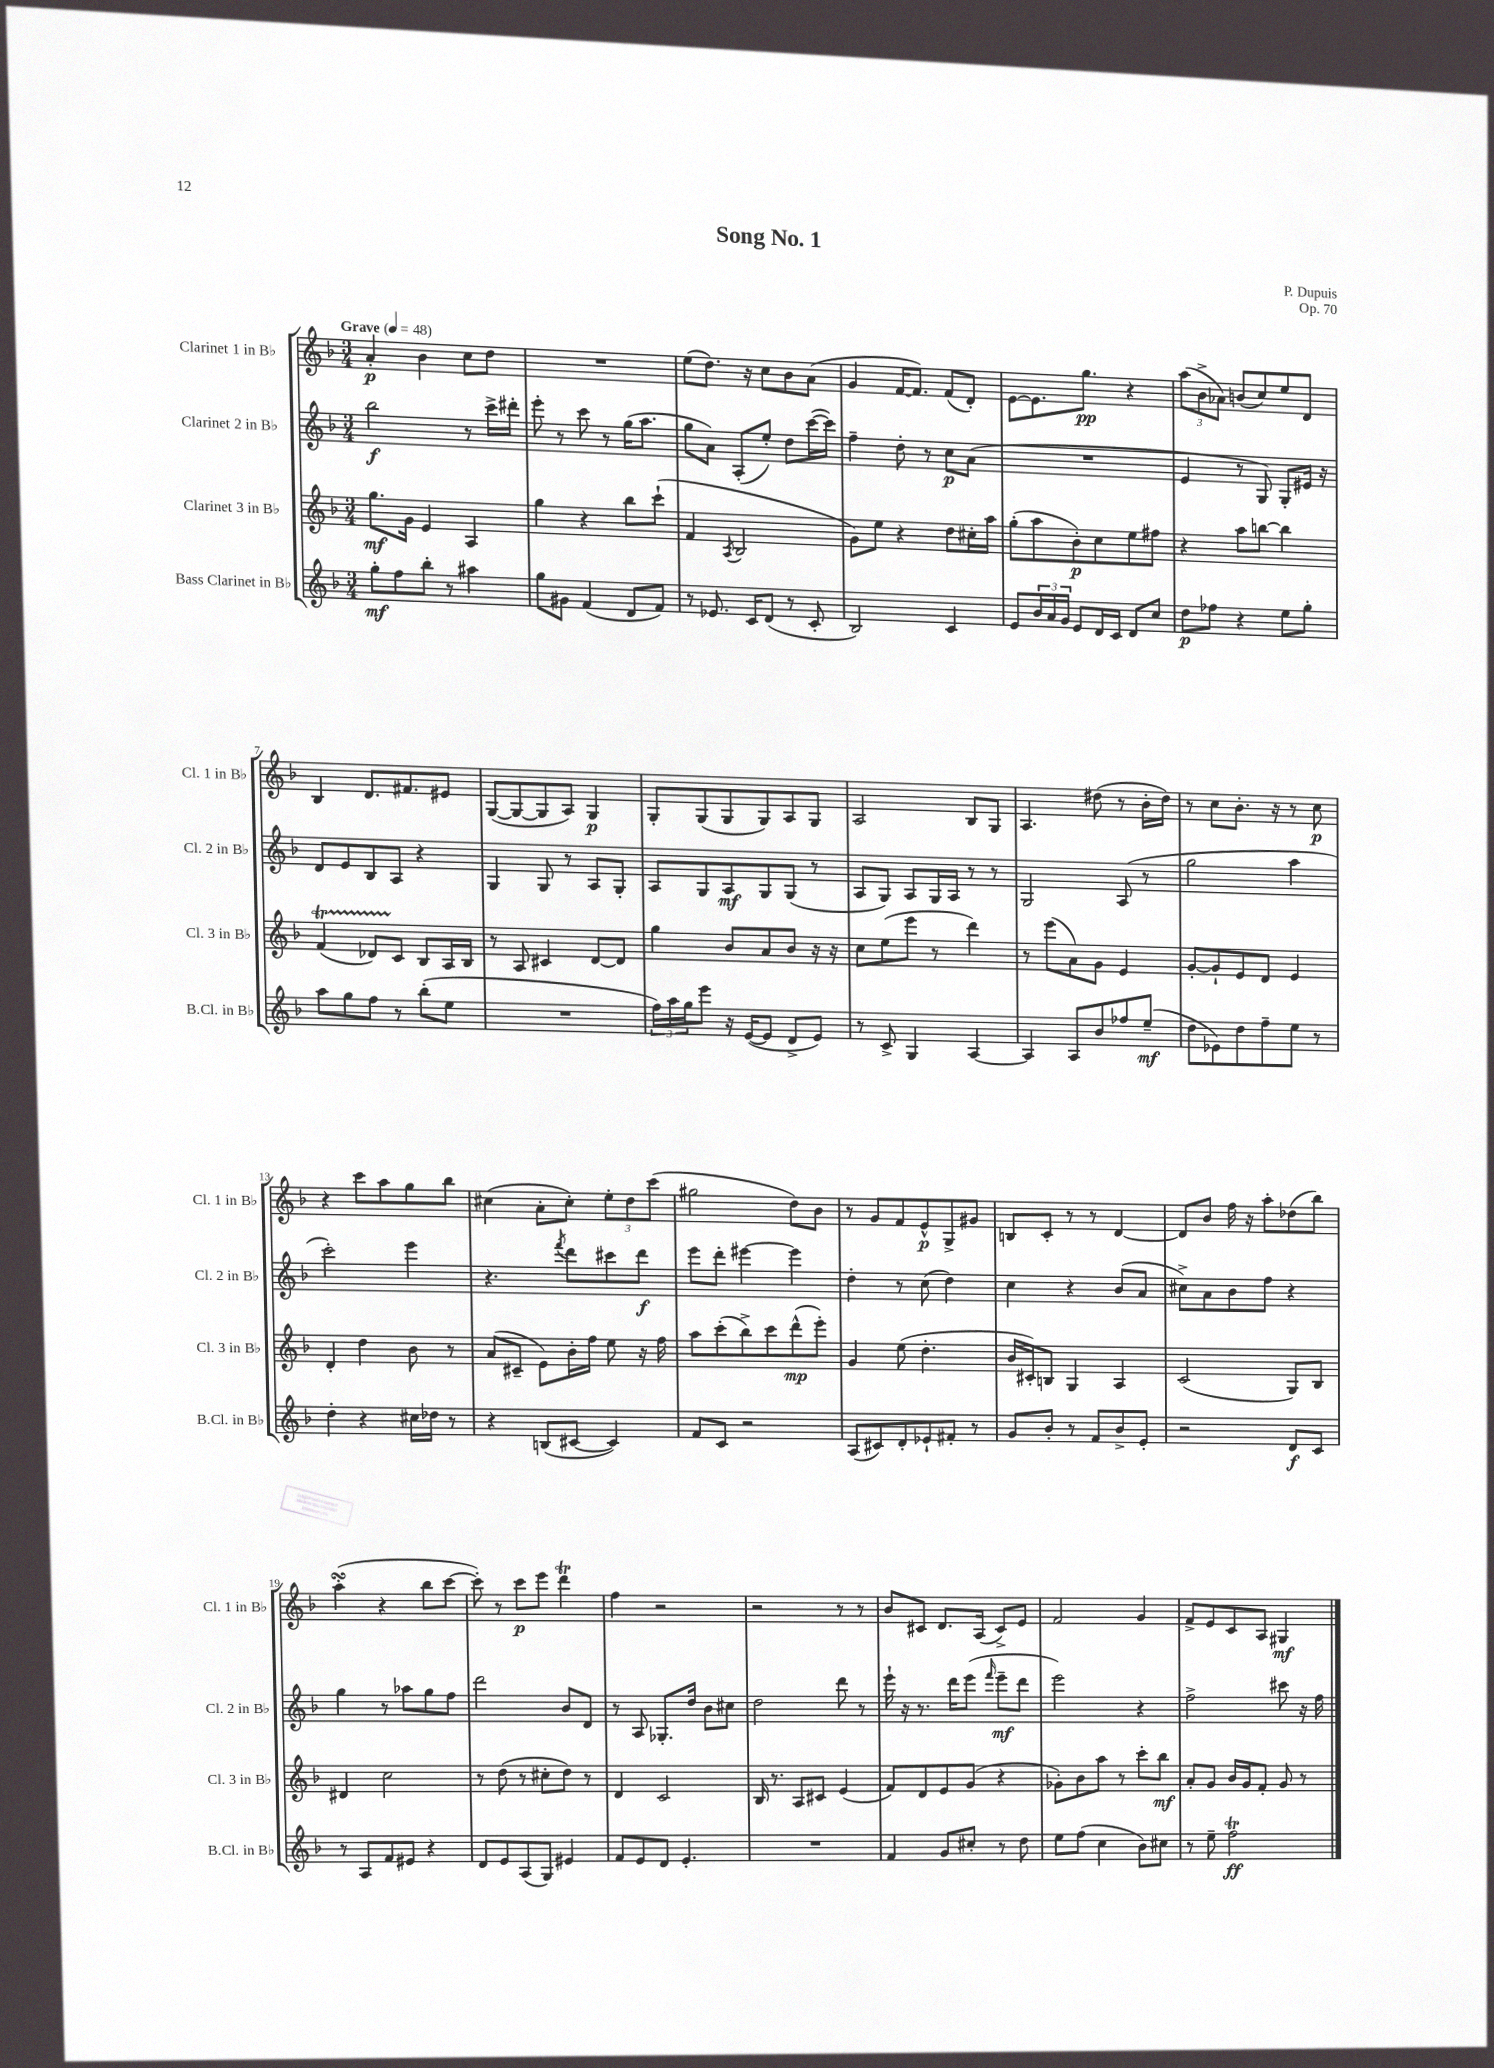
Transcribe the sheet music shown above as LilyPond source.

\header { title = "Song No. 1" composer = "P. Dupuis" opus = "Op. 70" }
<<
\new StaffGroup <<
\new Staff = "s0" \with { instrumentName = "Clarinet 1 in Bb" shortInstrumentName = "Cl. 1 in Bb" } {
    \clef treble \key f \major \numericTimeSignature \time 3/4 \tempo "Grave" 4 = 48
    a'4-.\p bes'4 c''8 d''8 |
    R2. |
    e''8( d''8.) r16 c''8 bes'8 a'8( |
    g'4 f'16~ f'8.) f'8( d'8-.) |
    e'8~ e'8. g''8.\pp r4 |
    \tuplet 3/2 { a''8( bes'8-> aes'8) } b'8( c''8) e''8 d'8 |
    bes4 d'8. fis'8. eis'8 |
    g8~( g8~ g8 a8) g4\p |
    g8-. g8( g8 g8) a8 g8 |
    a2 bes8 g8 |
    a4. dis''8( r8 bes'16-. dis''16) |
    r8 c''8 bes'8.-. r16 r8 c''8\p |
    r4 c'''8 a''8 g''8 bes''8 |
    cis''4( a'8-. cis''8-.) \tuplet 3/2 { e''8-. d''8 c'''8( } |
    gis''2 d''8) bes'8 |
    r8 g'8 f'8 e'8-^\p g8-> gis'8 |
    b8 c'8-. r8 r8 d'4~ |
    d'8 bes'8 f''16 r16 a''8-. des''8( bes''8) |
    a''4-.\turn( r4 bes''8 c'''8~ |
    c'''8-.) r8 c'''8\p e'''8 d'''4\trill |
    f''4 r2 |
    r2 r8 r8 |
    bes'8 cis'8 d'8. a16( cis'8->) e'8 |
    f'2 g'4 |
    f'8-> e'8 c'8 a8 gis4\mf \bar "|." |
}
\new Staff = "s1" \with { instrumentName = "Clarinet 2 in Bb" shortInstrumentName = "Cl. 2 in Bb" } {
    \clef treble \key f \major \numericTimeSignature \time 3/4
    bes''2\f r8 c'''16-> dis'''16-. |
    e'''8-. r8 c'''8 r8 g''16( a''8. |
    g''8 a'8) a8-.( e''8-.) d''8 c'''16~( c'''16) |
    f''4-- d''8-. r8 c''8\p a'8( |
    R2. |
    e'4 r8 g8) g8-. eis'16 r16 |
    d'8 e'8 bes8 a8 r4 |
    g4 g8 r8 a8 g8-. |
    a8 g8 a8\mf g8 g8( r8 |
    a8 g8) a8 g16 a16 r8 r8 |
    g2 a8( r8 |
    g''2 a''4 |
    c'''2-.) e'''4 |
    r4. \acciaccatura { f'''8 } d'''8 cis'''8 d'''8\f |
    e'''8 d'''8-. eis'''4~ eis'''4 |
    d''4-. r8 c''8( d''4) |
    c''4 r4 bes'8( a'8 |
    cis''8->) a'8 bes'8 f''8 r4 |
    g''4 r8 aes''8 g''8 f''8 |
    d'''2 bes'8 d'8 |
    r8 a8 ges8.-. d''16 bes'8 cis''8 |
    d''2 d'''8 r8 |
    e'''16-! r16 r8. d'''16 e'''8( \grace { f'''16 } e'''8--\mf d'''8 |
    e'''2) r4 |
    f''2-> cis'''8 r16 f''16 \bar "|." |
}
\new Staff = "s2" \with { instrumentName = "Clarinet 3 in Bb" shortInstrumentName = "Cl. 3 in Bb" } {
    \clef treble \key f \major \numericTimeSignature \time 3/4
    g''8.\mf g'16 e'4 a4 |
    g''4 r4 bes''8 c'''8-!( |
    f'4 \acciaccatura { a8 } bes2 |
    g'8) e''8 r4 d''8 cis''16-. a''16 |
    g''8-.( a''8 bes'8-.\p) c''8 e''8 fis''8 |
    r4 a''8 b''8~ b''4 |
    f'4\startTrillSpan( des'8) c'8\stopTrillSpan bes8 a16 bes16 |
    r8 a8 cis'4 d'8~ d'8 |
    g''4 bes'8 a'8 bes'8 r16 r16 |
    c''8 e''8( e'''8 r8 d'''4) |
    r8 e'''8( a'8) g'8 e'4 |
    g'8~-. g'8-! e'8 d'8 e'4 |
    d'4-. d''4 bes'8 r8 |
    a'8( cis'8-- e'8) bes'16-. f''16 e''8 r16 f''16 |
    a''8 c'''8-.( bes''8->) c'''8 d'''8-^\mp( e'''8-.) |
    g'4 e''8( d''4.-. |
    bes'16 cis'16-.) b8 g4 a4 |
    c'2( g8) bes8 |
    dis'4 c''2 |
    r8 d''8( r8 cis''8-. d''8) r8 |
    d'4 c'2 |
    bes16 r8. a8 cis'8 e'4( |
    f'8) d'8 e'8 g'8( r4 |
    ges'8-.) bes'8 a''8 r8 c'''8-. bes''8\mf |
    a'8-. g'8 bes'16 g'16 f'8-. g'8 r8 \bar "|." |
}
\new Staff = "s3" \with { instrumentName = "Bass Clarinet in Bb" shortInstrumentName = "B.Cl. in Bb" } {
    \clef treble \key f \major \numericTimeSignature \time 3/4
    g''8-.\mf f''8 bes''8-. r8 ais''4 |
    g''8 gis'8 f'4( d'8 f'8) |
    r8 ees'8. c'16 d'8( r8 c'8-. |
    bes2) c'4 |
    e'8 \tuplet 3/2 { bes'16 a'16 g'16 } e'8 d'16 c'16 d'8 c''8 |
    d''8\p fes''8 r4 e''8 g''8-. |
    a''8 g''8 f''8 r8 bes''8-.( e''8 |
    R2. |
    \tuplet 3/2 { f''16) a''16 g''16 } e'''8 r16 e'16~( e'8 d'8-> e'8) |
    r8 c'8-> g4 a4~ |
    a4 a8 bes'8 fes''8 e''8--\mf( |
    d''8 ees'8) d''8 f''8-- e''8 r8 |
    d''4-. r4 cis''16 des''16 r8 |
    r4 b8( cis'8~ cis'4) |
    f'8 c'8 r2 |
    a8( cis'8) d'8-. ees'8-! fis'8-. r8 |
    g'8 bes'8-. r8 f'8 bes'8-> e'8-. |
    r2 d'8\f c'8 |
    r8 a8 f'8 eis'8 r4 |
    d'8 e'8 a8( g8) eis'4 |
    f'8 e'8 d'8 e'4.-. |
    R2. |
    f'4 g'8 cis''8-. r8 d''8 |
    e''8 f''8( c''4 bes'8) cis''8 |
    r8 e''8-- f''2\trill\ff \bar "|." |
}
>>
>>
